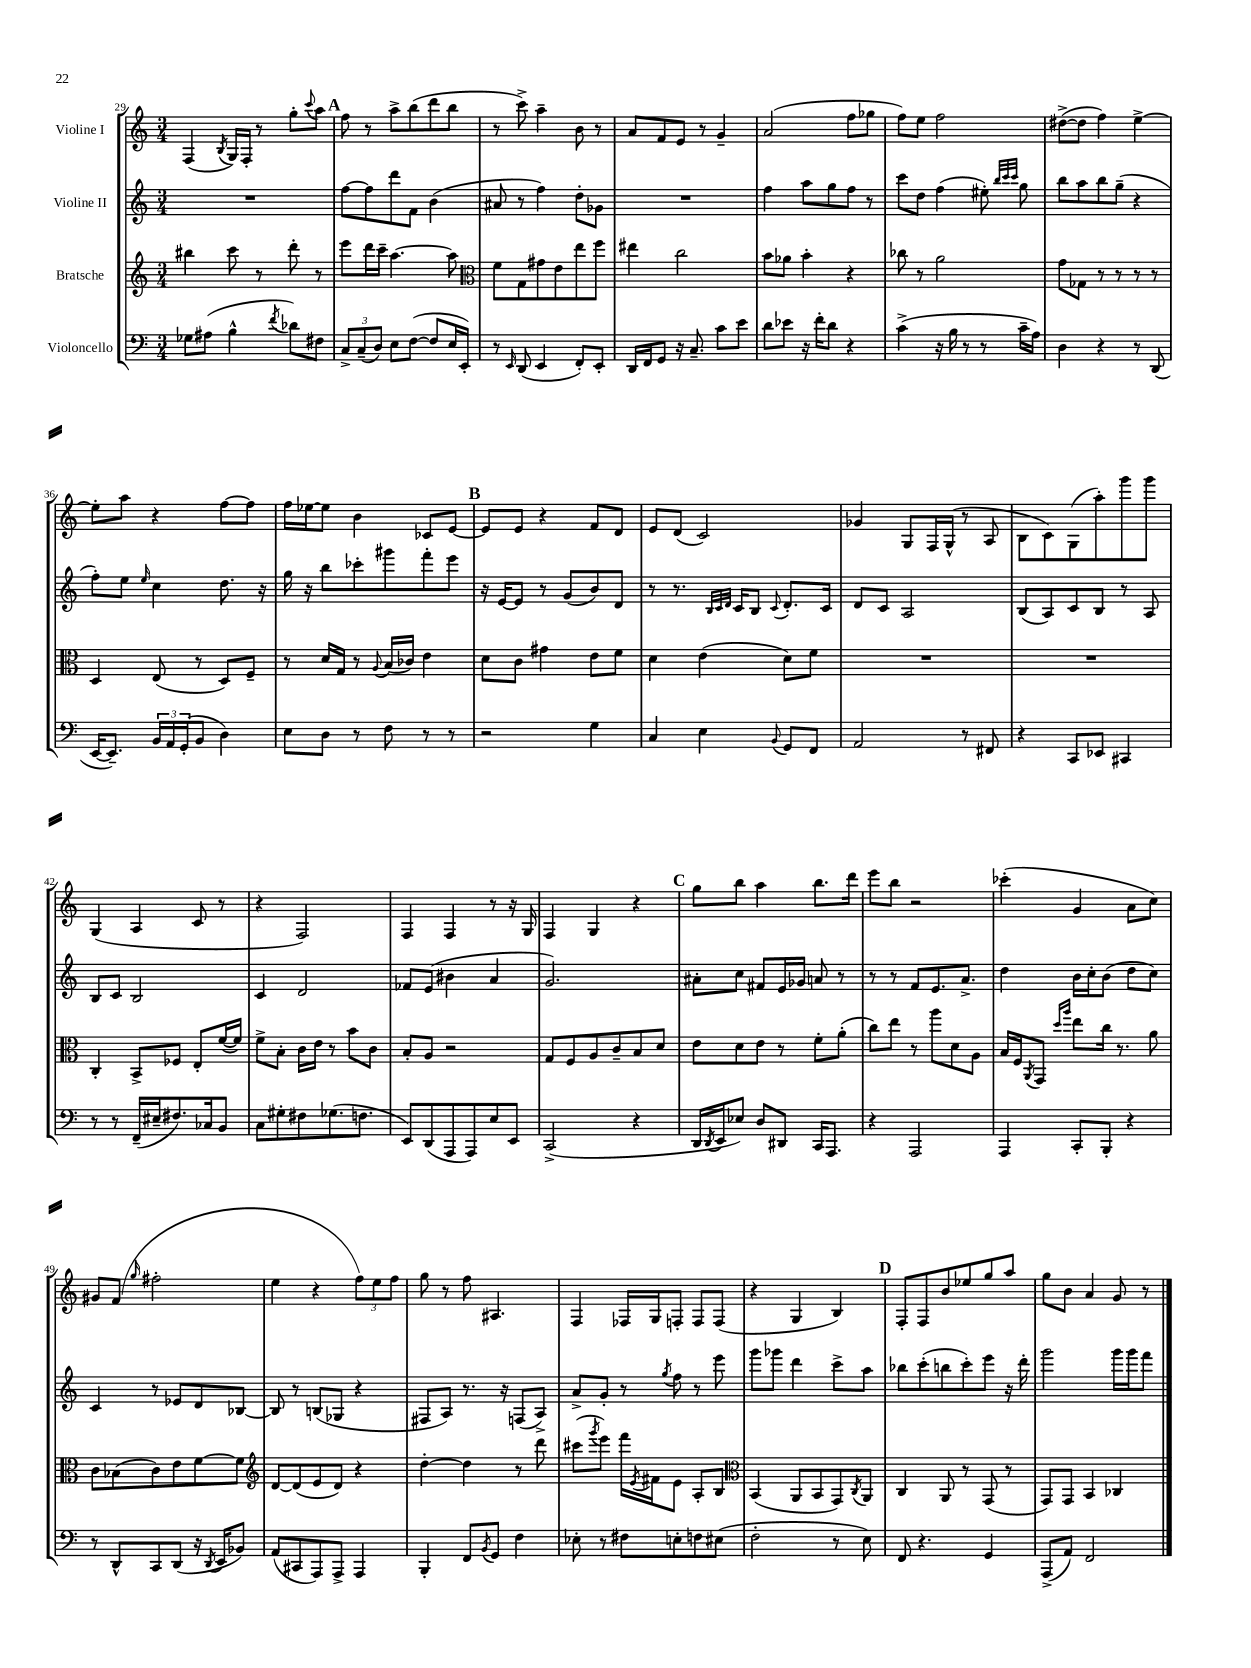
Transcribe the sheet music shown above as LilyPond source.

<<
\new StaffGroup <<
\new Staff = "s0" \with { instrumentName = "Violine I" } {
    \clef treble \key c \major \numericTimeSignature \time 3/4
    f4( \acciaccatura { b8 } g16) f16-. r8 g''8-. \appoggiatura { c'''8 } a''8 |
    \mark \markup { \bold "A" } f''8 r8 a''8-> b''8( d'''8 b''8 |
    r8 c'''8->) a''4-- b'8 r8 |
    a'8 f'8 e'8 r8 g'4-- |
    a'2( f''8 ges''8 |
    f''8) e''8 f''2 |
    dis''8~->( dis''8 f''4) e''4~-> |
    e''8-. a''8 r4 f''8~ f''8 |
    f''16 ees''16~ ees''8 b'4 ces'8 e'8~ |
    \mark \markup { \bold "B" } e'8 e'8 r4 f'8 d'8 |
    e'8 d'8( c'2) |
    ges'4 g8 f16 g16-^( r8 a8 |
    b8 c'8) g8( a''8-.) g'''8 g'''8 |
    g4( a4 c'8 r8 |
    r4 f2) |
    f4 f4 r8 r16 g16 |
    f4 g4 r4 |
    \mark \markup { \bold "C" } g''8 b''8 a''4 b''8. d'''16 |
    e'''8 b''8 r2 |
    ces'''4-.( g'4 a'8 c''8) |
    gis'8 f'8( \grace { g''16 } fis''2-. |
    e''4 r4 \tuplet 3/2 { f''8) e''8 f''8 } |
    g''8 r8 f''8 ais4. |
    f4 fes16 g16 f8-. f8 f8( |
    r4 g4 b4) |
    \mark \markup { \bold "D" } f8-. f8 b'8 ees''8 g''8 a''8 |
    g''8 b'8 a'4 g'8 r8 \bar "|." |
}
\new Staff = "s1" \with { instrumentName = "Violine II" } {
    \clef treble \key c \major \numericTimeSignature \time 3/4
    R2. |
    \mark \markup { \bold "A" } f''8~ f''8 d'''8 f'8 b'4( |
    ais'8 r8 f''4) d''8-. ges'8 |
    R2. |
    f''4 a''8 g''8 f''8 r8 |
    c'''8 d''8 f''4( eis''8-.) \grace { b''32 c'''32 c'''32 } g''8 |
    b''8 a''8 b''8 g''8--( r4 |
    f''8-.) e''8 \grace { e''16 } c''4 d''8. r16 |
    g''16 r16 b''8 ces'''8-. gis'''8 f'''8-. e'''8 |
    \mark \markup { \bold "B" } r16 e'16~ e'8 r8 g'8( b'8) d'8 |
    r8 r8. \grace { b32 c'32 d'32 } c'16 b8 \appoggiatura { c'8 } d'8.-. c'16 |
    d'8 c'8 a2 |
    b8( a8) c'8 b8 r8 a8 |
    b8 c'8 b2 |
    c'4 d'2 |
    fes'8 e'8( bis'4 a'4 |
    g'2.) |
    \mark \markup { \bold "C" } ais'8-. c''8 fis'8 e'16 ges'16 a'8 r8 |
    r8 r8 f'8 e'8. a'8.-> |
    d''4 b'16 c''16-. b'8( d''8 c''8) |
    c'4 r8 ees'8 d'8 bes8~ |
    bes8 r8 b8( ges8 r4 |
    fis8 a8) r8. r16 f8( a8->) |
    a'8-> g'8-. r8 \acciaccatura { g''8 } f''8 r8 e'''8 |
    g'''8 ges'''8 d'''4 c'''8-> a''8 |
    \mark \markup { \bold "D" } bes''8 c'''8-.( b''8 c'''8-.) e'''8 r16 d'''16-. |
    g'''2 g'''16 g'''16 f'''8 \bar "|." |
}
\new Staff = "s2" \with { instrumentName = "Bratsche" } {
    \clef treble \key c \major \numericTimeSignature \time 3/4
    bis''4 c'''8 r8 d'''8-. r8 |
    \mark \markup { \bold "A" } e'''8 d'''16 c'''16-- a''4.~ a''8 |
    \clef alto f'8 g8 gis'8 e'8 e''8 f''8 |
    eis''4 c''2 |
    b'8 aes'8 b'4-. r4 |
    ces''8 r8 a'2 |
    g'8 ges8 r8 r8 r8 r8 |
    d4 e8( r8 d8) f8-- |
    r8 d'16 g16 r8 \appoggiatura { a8 } b16( ces'16) e'4 |
    \mark \markup { \bold "B" } d'8 c'8 gis'4 e'8 f'8 |
    d'4 e'4( d'8) f'8 |
    R2. |
    R2. |
    c4-. b,8-> fes8 e8-. f'16~( f'16) |
    f'8-> b8-. c'16 e'16 r8 b'8 c'8 |
    b8-. a8 r2 |
    g8 f8 a8 c'8-- b8 d'8 |
    \mark \markup { \bold "C" } e'8 d'8 e'8 r8 f'8-. a'8-.( |
    c''8) e''8 r8 a''8 d'8 a8 |
    b16 f16 \acciaccatura { a,8 } g,8 \grace { d''16 a''16 } e''8 c''16 r8. a'8 |
    c'8 bes8( c'8) e'8 f'8~ f'8 |
    \clef treble d'8~ d'8( e'8 d'8) r4 |
    d''4~-. d''4 r8 d'''8 |
    cis'''8( \acciaccatura { g'''8 } e'''8) f'''16 \acciaccatura { e'8 } fis'16 e'8 a8-. b8 |
    \clef alto b,4( a,8 b,8 g,8) \acciaccatura { c8 } a,8 |
    \mark \markup { \bold "D" } c4 a,8 r8 g,8( r8 |
    g,8) g,8 b,4 ces4 \bar "|." |
}
\new Staff = "s3" \with { instrumentName = "Violoncello" } {
    \clef bass \key c \major \numericTimeSignature \time 3/4
    ges8 ais8( b4-^ \acciaccatura { f'8 } des'8) fis8 |
    \mark \markup { \bold "A" } \tuplet 3/2 { c8-> c8--( d8) } e8 f8~( f8 e16 e,16-.) |
    r8 \grace { e,16 } d,8( e,4 f,8-.) e,8-. |
    d,16 f,16 g,8 r16 c8.-- c'8 e'8 |
    d'8 ees'8 r16 f'16-. d'8 r4 |
    c'4->( r16 b16 r8 r8 c'16-- a16) |
    d4 r4 r8 d,8( |
    e,16~ e,8.--) \tuplet 3/2 { b,16 a,16 g,16-.( } b,8 d4) |
    e8 d8 r8 f8 r8 r8 |
    \mark \markup { \bold "B" } r2 g4 |
    c4 e4 \appoggiatura { b,8 } g,8 f,8 |
    a,2 r8 fis,8 |
    r4 c,8 ees,8 cis,4 |
    r8 r8 f,16--( eis16-- fis8.) ces16 b,8 |
    c8 gis8-. fis8 ges8.( f8. |
    e,8) d,8( a,,8 a,,8) e8 e,8 |
    c,2->( r4 |
    \mark \markup { \bold "C" } d,16 \acciaccatura { d,8 } e,16 ees8) d8 dis,8 c,16 a,,8. |
    r4 a,,2 |
    a,,4 c,8-. b,,8-. r4 |
    r8 d,8-^ c,8 d,8( r16 \acciaccatura { d,8 } e,16 bes,8) |
    a,8( cis,8 a,,8) a,,8-> a,,4 |
    b,,4-. f,8 \acciaccatura { b,8 } g,8 f4 |
    ees8-. r8 fis8 e8-. f8 eis8( |
    f2-. r8 e8) |
    \mark \markup { \bold "D" } f,8 r4. g,4 |
    a,,8->( a,8) f,2 \bar "|." |
}
>>
>>
\layout { \context { \Score currentBarNumber = #29 } }
